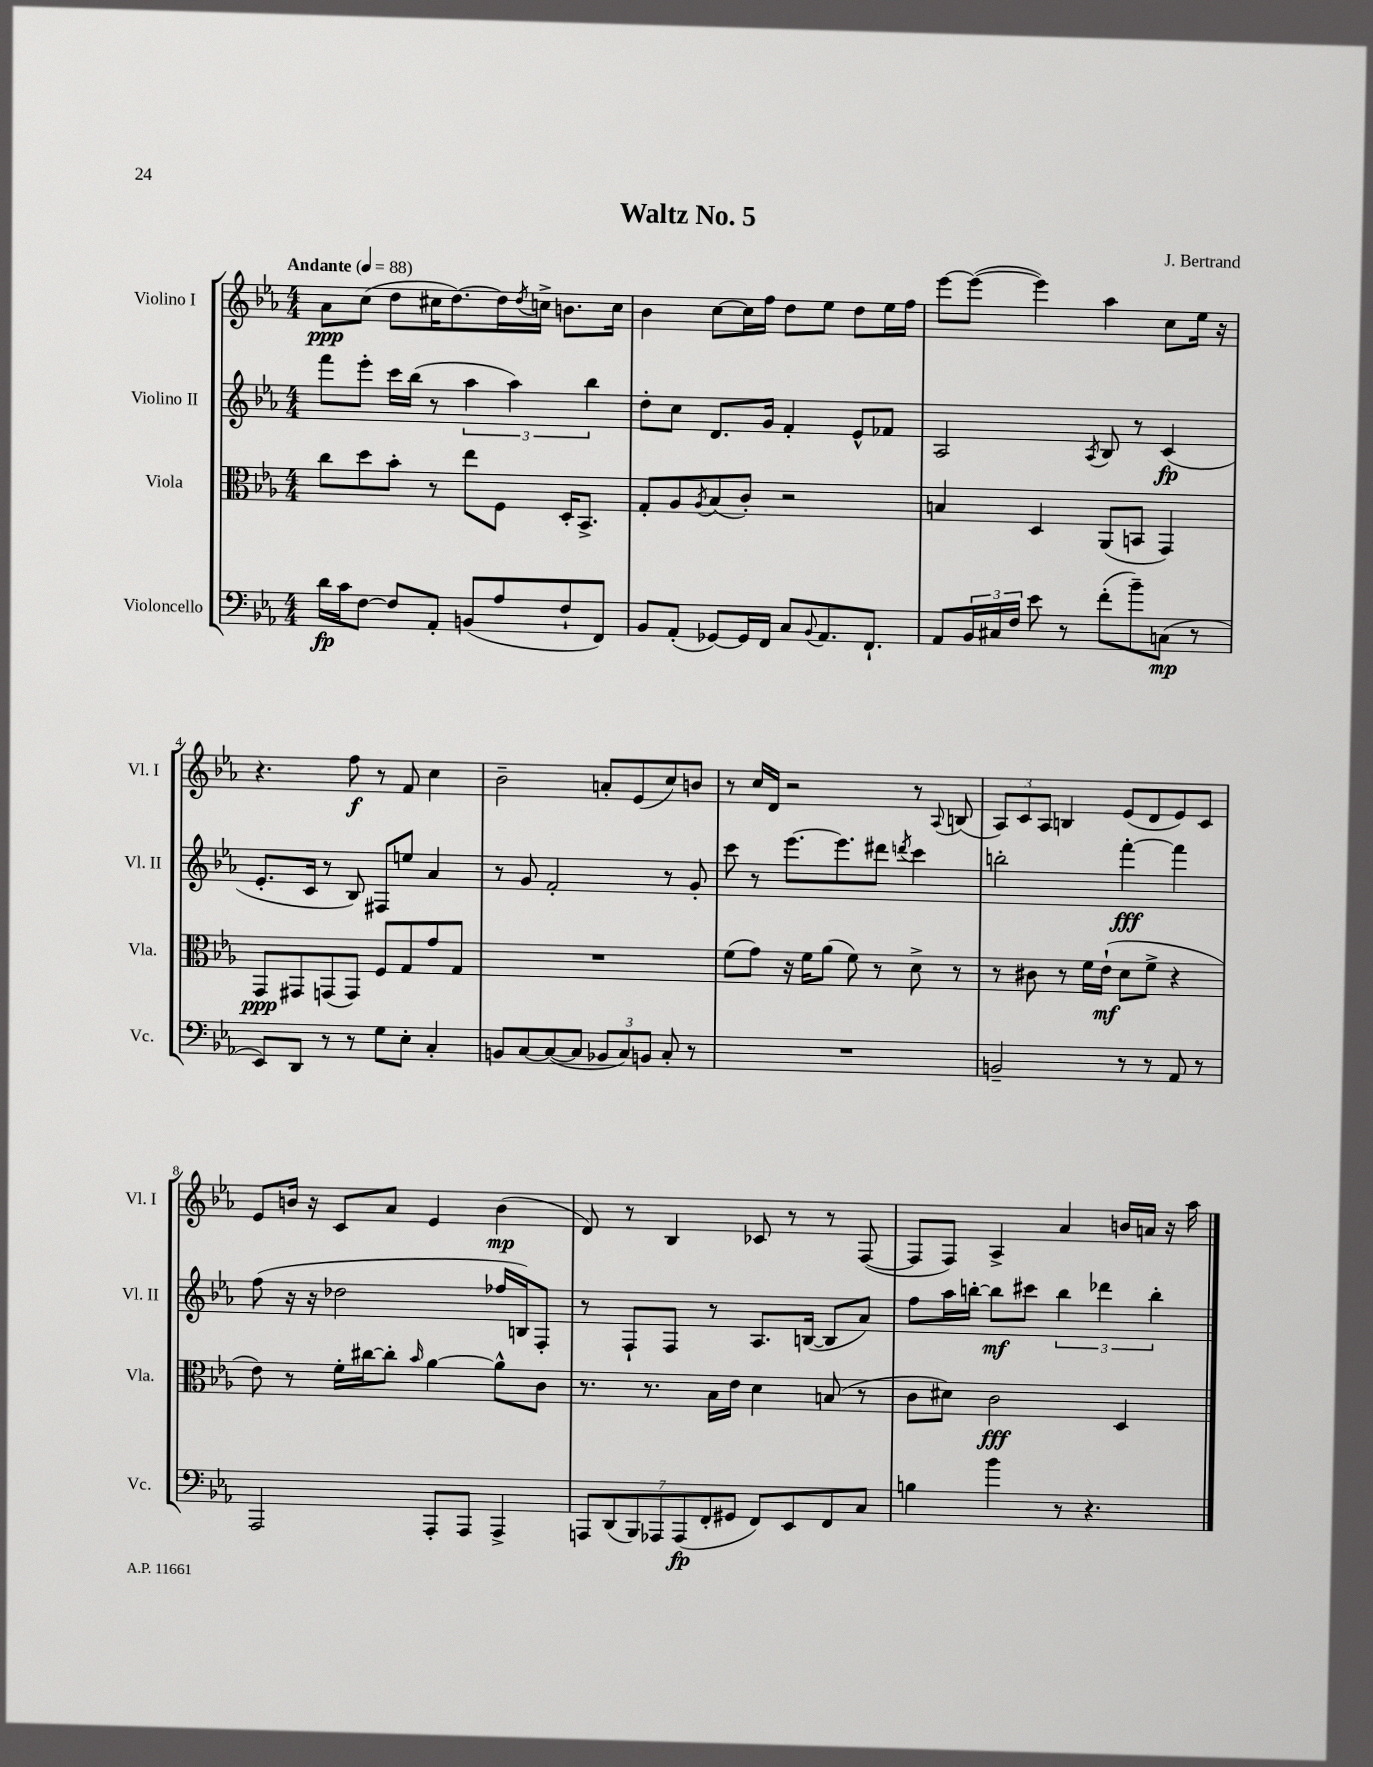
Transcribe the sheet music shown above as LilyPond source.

\header { title = "Waltz No. 5" composer = "J. Bertrand" }
<<
\new StaffGroup <<
\new Staff = "s0" \with { instrumentName = "Violino I" shortInstrumentName = "Vl. I" } {
    \clef treble \key ees \major \numericTimeSignature \time 4/4 \tempo "Andante" 4 = 88
    aes'8\ppp c''8( d''8 cis''16 d''8.~) d''16 \acciaccatura { d''8 } c''16-> b'8. c''16 |
    bes'4 c''8~ c''16 f''16 d''8 ees''8 d''8 ees''16 f''16 |
    ees'''8~ ees'''8~( ees'''4) aes''4 c''8 ees''16 r16 |
    r4. f''8\f r8 f'8 c''4 |
    bes'2-- a'8-. ees'8( c''8) b'8 |
    r8 c''16 d'16 r2 r8 \appoggiatura { aes8 } b8( |
    \tuplet 3/2 { aes8) c'8 aes8 } b4 ees'8( d'8 ees'8) c'8 |
    ees'8 b'16 r16 c'8 aes'8 ees'4 b'4\mp( |
    d'8) r8 bes4 ces'8 r8 r8 f8~( |
    f8 f8) aes4-> aes'4 b'16 a'16 r16 aes''16 \bar "|." |
}
\new Staff = "s1" \with { instrumentName = "Violino II" shortInstrumentName = "Vl. II" } {
    \clef treble \key ees \major \numericTimeSignature \time 4/4
    f'''8 ees'''8-. c'''16 bes''16( r8 \tuplet 3/2 { aes''4 aes''4) bes''4 } |
    d''8-. c''8 d'8. g'16 f'4-. ees'8-^ fes'8 |
    aes2 \acciaccatura { aes8 } bes8 r8 c'4\fp( |
    ees'8.-. c'16 r8 bes8) fis8 e''8 aes'4 |
    r8 g'8 f'2-. r8 g'8-. |
    c'''8 r8 ees'''8.~ ees'''8. dis'''8 \acciaccatura { d'''8 } c'''4 |
    b''2-. f'''4~-.\fff f'''4 |
    f''8( r16 r16 des''2 fes''16 b16) f8-. |
    r8 f8-! f8 r8 aes8. b16~( b8 aes'8) |
    f''8 aes''16 b''16~-. b''8\mf cis'''8 \tuplet 3/2 { b''4 des'''4 b''4-. } \bar "|." |
}
\new Staff = "s2" \with { instrumentName = "Viola" shortInstrumentName = "Vla." } {
    \clef alto \key ees \major \numericTimeSignature \time 4/4
    c''8 d''8 bes'8-. r8 ees''8 f8 d16-. bes,8.-> |
    g8-. aes8 \acciaccatura { aes8 } bes8( c'8-.) r2 |
    b4 d4 aes,8( b,8 g,4) |
    g,8\ppp gis,8 g,8( g,8) f8 g8 g'8 g8 |
    R1 |
    f'8( g'8) r16 f'16 aes'8( f'8) r8 d'8-> r8 |
    r8 cis'8 r8 f'16 ees'16-!\mf( d'8 f'8-> r4 |
    ees'8) r8 f'16-. cis''16~ cis''8-. \grace { bes'16 } aes'4~ aes'8-^ c'8 |
    r8. r8. bes16 ees'16 d'4 b8( r8 |
    c'8 dis'8) c'2\fff d4 \bar "|." |
}
\new Staff = "s3" \with { instrumentName = "Violoncello" shortInstrumentName = "Vc." } {
    \clef bass \key ees \major \numericTimeSignature \time 4/4
    d'16\fp c'16 f8~ f8 aes,8-. b,8( aes8 f8-! f,8) |
    bes,8 aes,8-.( ges,8~) ges,16 f,16 c8 \appoggiatura { bes,8 } aes,8. f,8.-! |
    aes,8 \tuplet 3/2 { bes,16 cis16 f16 } ees'8 r8 f'8-.( bes'8--) c8\mp( r8 |
    ees,8) d,8 r8 r8 g8 ees8-. c4-. |
    b,8 c8~ c8~( c8 \tuplet 3/2 { bes,8 c8) b,8 } c8-. r8 |
    R1 |
    b,2-- r8 r8 aes,8 r8 |
    aes,,2 aes,,8-. aes,,8 aes,,4-> |
    \tuplet 7/4 { a,,8 d,8( bes,,8) aes,,8 aes,,8\fp( f,8-. gis,8 } f,8) ees,8 f,8 c8 |
    b4 bes'4 r8 r4. \bar "|." |
}
>>
>>
